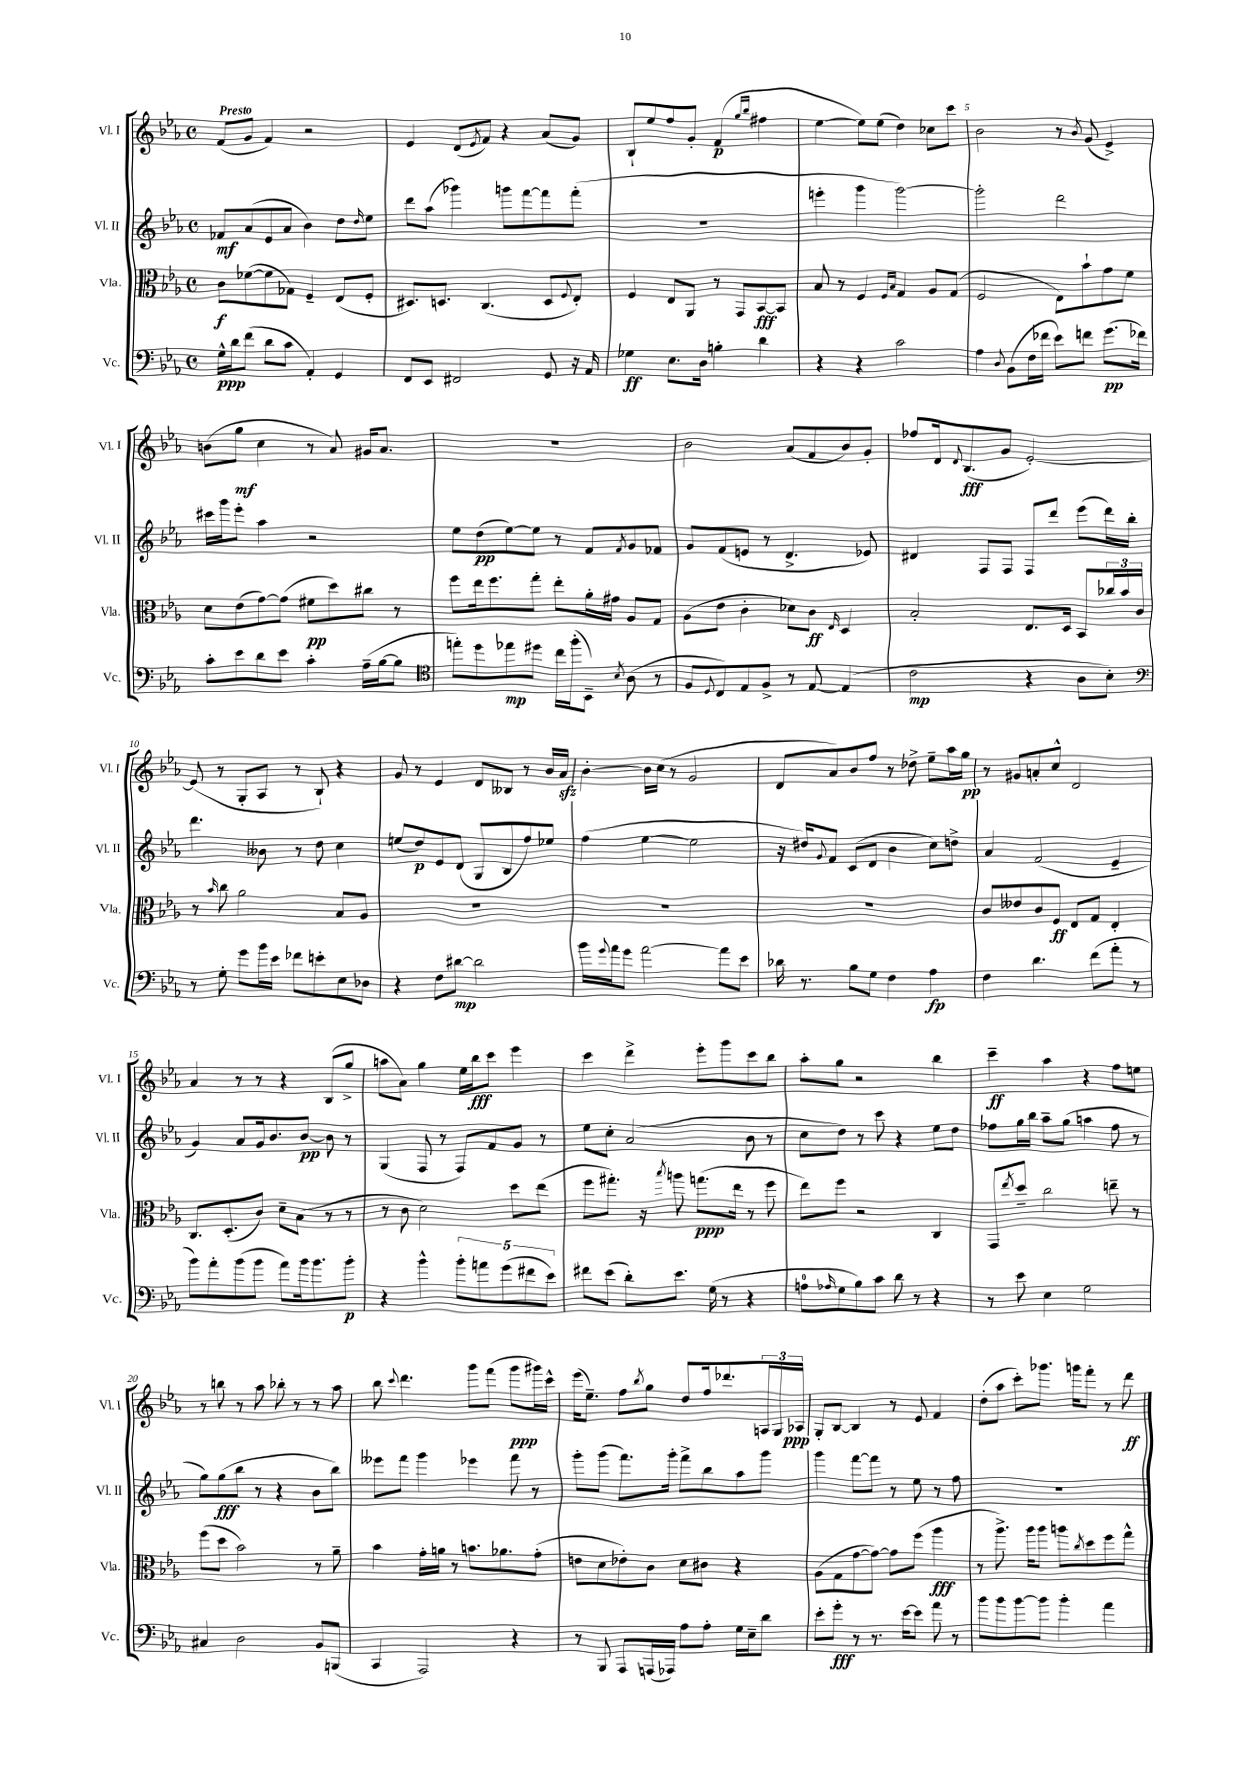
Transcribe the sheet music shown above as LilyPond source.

<<
\new StaffGroup <<
\new Staff = "s0" \with { instrumentName = "Vl. I" shortInstrumentName = "Vl. I" } {
    \clef treble \key ees \major \defaultTimeSignature \time 4/4 \tempo "Presto"
    f'8( g'8 f'4) r2 |
    ees'4 d'8( \acciaccatura { ees'8 } f'8) r4 aes'8( g'8) |
    bes8-! ees''8 f''8 g'8-. f'4\p( \grace { g''16 bes''16 } fis''4 |
    ees''4~ ees''8) ees''8( d''4) ces''8 c'''8 |
    bes'2 r8 \acciaccatura { bes'8 } g'8( ees'4->) |
    b'8( g''8\mf c''4 r8 aes'8) gis'16 aes'8. |
    R1 |
    bes'2 aes'8( f'8 bes'8) g'8-. |
    fes''8 d'16 \appoggiatura { d'8 } bes8.\fff( g'8 ees'2~-.) |
    ees'8( r8 g8-. aes8 r8 bes8-!) r4 |
    g'8 r8 ees'4 d'8 beses8 r8 bes'16 aes'16\sfz |
    bes'4~-. bes'16 c''16( r8 g'2 |
    d'8 aes'8) bes'8 f''8 r8 des''8-> ees''8-- aes''16 g''16\pp |
    r8 gis'8 a'8-. c''8-^ d'2 |
    aes'4 r8 r8 r4 bes8( g''8-> |
    a''8 aes'8) g''4 ees''16 bes''16\fff c'''8 ees'''4 |
    c'''4 d'''4-> ees'''8-. g'''8 c'''8 bes''8 |
    aes''8-. g''8 r2 bes''4 |
    c'''4--\ff aes''4 r4 f''8 e''8 |
    r8 b''8 r8 aes''8 bes''8-. r8 r8 aes''8 |
    bes''8 \appoggiatura { c'''8 } d'''4. g'''8 f'''8( g'''8\ppp gis'''16) c'''16-^ |
    ees'''16( ees''8.--) f''8 \acciaccatura { bes''8 } g''8 d''8 f''16 des'''8. \tuplet 3/2 { a16 g16 aes16\ppp } |
    g8-. bes8~ bes4 r8 ees'8 f'4 |
    d''8-.( aes''8 c'''8-.) ges'''8. g'''16 f'''8-. r8 d'''8\ff \bar "|." |
}
\new Staff = "s1" \with { instrumentName = "Vl. II" shortInstrumentName = "Vl. II" } {
    \clef treble \key ees \major \defaultTimeSignature \time 4/4
    fes'8\mf aes'8( ees'8 aes'8 bes'4) d''8 \grace { d''16 } ees''8 |
    d'''8 aes''8( ges'''4) g'''8 f'''8~ f'''8 f'''8-.( |
    R1 |
    e'''4-. g'''4 g'''2~) |
    g'''2-. d'''2 |
    cis'''16 g'''16 ees'''8-. aes''4 r2 |
    ees''8 d''8\pp( ees''8~) ees''8 r8 f'8 \acciaccatura { f'8 } g'8 fes'8 |
    g'8 f'8( e'8 r8 d'4.-> ees'8) |
    dis'4 f8 f8 f8 d'''8 ees'''8( d'''16) bes''16-. |
    d'''4. beses'8 r8 d''8 c''4 |
    e''8( d''8\p) ees'8 d'8( g8 bes8 f''8) ees''8 |
    f''4( ees''4~ ees''2 |
    r16 dis''16) \appoggiatura { g'8 } f'8 c'8( d'8 bes'4 c''8) d''8-> |
    aes'4 f'2( ees'4-- |
    g'4) aes'8 g'16 bes'8. bes'8~\pp bes'8 r8 |
    g4( f8 r8 f8) f'8 g'8 r8 |
    ees''8 c''8-. aes'2( bes'8 r8 |
    c''8 d''8) r8 c'''8 r4 ees''8 d''8 |
    fes''8 g''16 bes''16 aes''8-- g''8( a''4 fes''8 r8 |
    g''8) g''8\fff( bes''8 r8 r4 bes'8 bes''8) |
    eeses'''8 f'''8 g'''4 ees'''4 f'''8 r8 |
    g'''8-. g'''8( f'''8.) g'''16-. f'''8-> bes''8 aes''8 g'''8 |
    g'''4 f'''8~ f'''8 r8 ees''8 r8 f''8 |
    R1 \bar "|." |
}
\new Staff = "s2" \with { instrumentName = "Vla." shortInstrumentName = "Vla." } {
    \clef alto \key ees \major \defaultTimeSignature \time 4/4
    c'8\f fes'8~( fes'8 ges8) f4-- ees8( f8-. |
    dis8.) d8. c4.( d8 \appoggiatura { f8 } ees8-.) |
    f4 ees8 aes,8 r8 g,8 bes,8~\fff bes,8 |
    bes8 r8 f4 \grace { f16 bes16 } g4 aes8 g8( |
    f2 ees8) bes'8-! g'8 f'8 |
    d'8 ees'8( g'8~) g'8( fis'8\pp d''8) cis''8 r8 |
    f''8 ees''16 f''8. g''8-. ees''8-. aes'16-. gis'16 aes8 g8 |
    aes8( ees'8 c'4-. des'8) c'8\ff \grace { ees16 } d4 |
    bes2-. ees8. d16 bes,8 \tuplet 3/2 { ces''16 bes'16 c'16 } |
    r8 \grace { bes'16 } c''8 aes'2 bes8 aes8 |
    R1 |
    R1 |
    R1 |
    c'8 eeses'8 c'8 f8\ff ees8 g8 ees4-. |
    c8. d8.-.( c'8) d'8-- bes8( r8 r8 |
    r8 c'8 d'2) d''8 ees''8( |
    f''8 gis''8.-.) r16 \acciaccatura { bes''8 } a''8 g''8.\ppp( ees''16 r8 f''8 |
    ees''8) f''8 r2 c4 |
    g,8 \acciaccatura { ees''8 } d''8-- c''2 e''8-- r8 |
    f''8( d''8 bes'2) r8 aes'8-- |
    bes'4 g'16-. a'16 r8 b'8. aes'8. g'8-.( |
    e'8 d'8 ees'8-.) c'8 d'8 cis'8 r4 |
    aes8( g8 g'8~ g'8~) g'8 f''8( aes''4\fff |
    r8 aes''8.->) aes''16 aes''8 a''8 \acciaccatura { c''8 } d''8 f''8 g''8-^ \bar "|." |
}
\new Staff = "s3" \with { instrumentName = "Vc." shortInstrumentName = "Vc." } {
    \clef bass \key ees \major \defaultTimeSignature \time 4/4
    g16-^\ppp d'16 f'8( d'8 c'8 aes,4-.) g,4 |
    f,8 ees,8 fis,2 g,8 r16 aes,16 |
    ges4\ff ees8. d16 b4-. d'4 |
    r4 r4 c'2 |
    aes4 \appoggiatura { d8 } bes,8( f16 fes'16 ees'8) f'8 g'8.\pp( fes'16) |
    c'8-. ees'8 d'8 ees'8 c'4-. aes16--( bes16~ bes8 |
    \clef tenor e''8-.) d''8 ees''8\mp dis''8 c''16 f''16-.( bes,8--) \acciaccatura { bes8 } aes8( r8 |
    f8 \appoggiatura { d8 } c8) ees8 f8-> r8 ees8~ ees4( |
    c'2\mp r4 aes8 bes8-.) |
    \clef bass r8 g8-. g'8 bes'16 ees'16 fes'8 e'8-. ees8 des8 |
    r4 f8 dis'8~\mp dis'2 |
    bes'16 \appoggiatura { g'8 } aes'16 g'8 aes'2~ aes'8 ees'8 |
    des'16 r8. bes8 g8 f4 aes4\fp |
    f4 d'4. f'8( aes'8-. r8 |
    bes'8) aes'8-. bes'8( bes'8 aes'8) bes'16 bes'8. bes'8-.\p |
    r4 bes'4-^ \tuplet 5/4 { bes'8-. a'8 g'8( fis'8 ees'8) } |
    fis'8 ees'8( d'8-.) ees'8. g16( r8 r4 |
    a8-0 \grace { aes16 } g8 bes8) c'8 d'8 r8 r4 |
    r8 ees'8 ees4 g2 |
    cis4 d2 bes,8 b,,8( |
    c,4 aes,,2) r4 |
    r8 bes,,8 aes,,8 a,,16( aes,,16) aes8 aes8-. g16 ees16-- d'8 |
    ees'8-. g'8-.\fff r8 r8. ees'16~ ees'8 aes'8 r8 |
    bes'8 bes'8 bes'8~ bes'8 bes'4-. aes'4 \bar "|." |
}
>>
>>
\layout { \context { \Score \override BarNumber.break-visibility = ##(#f #t #t) barNumberVisibility = #(every-nth-bar-number-visible 5) } }
